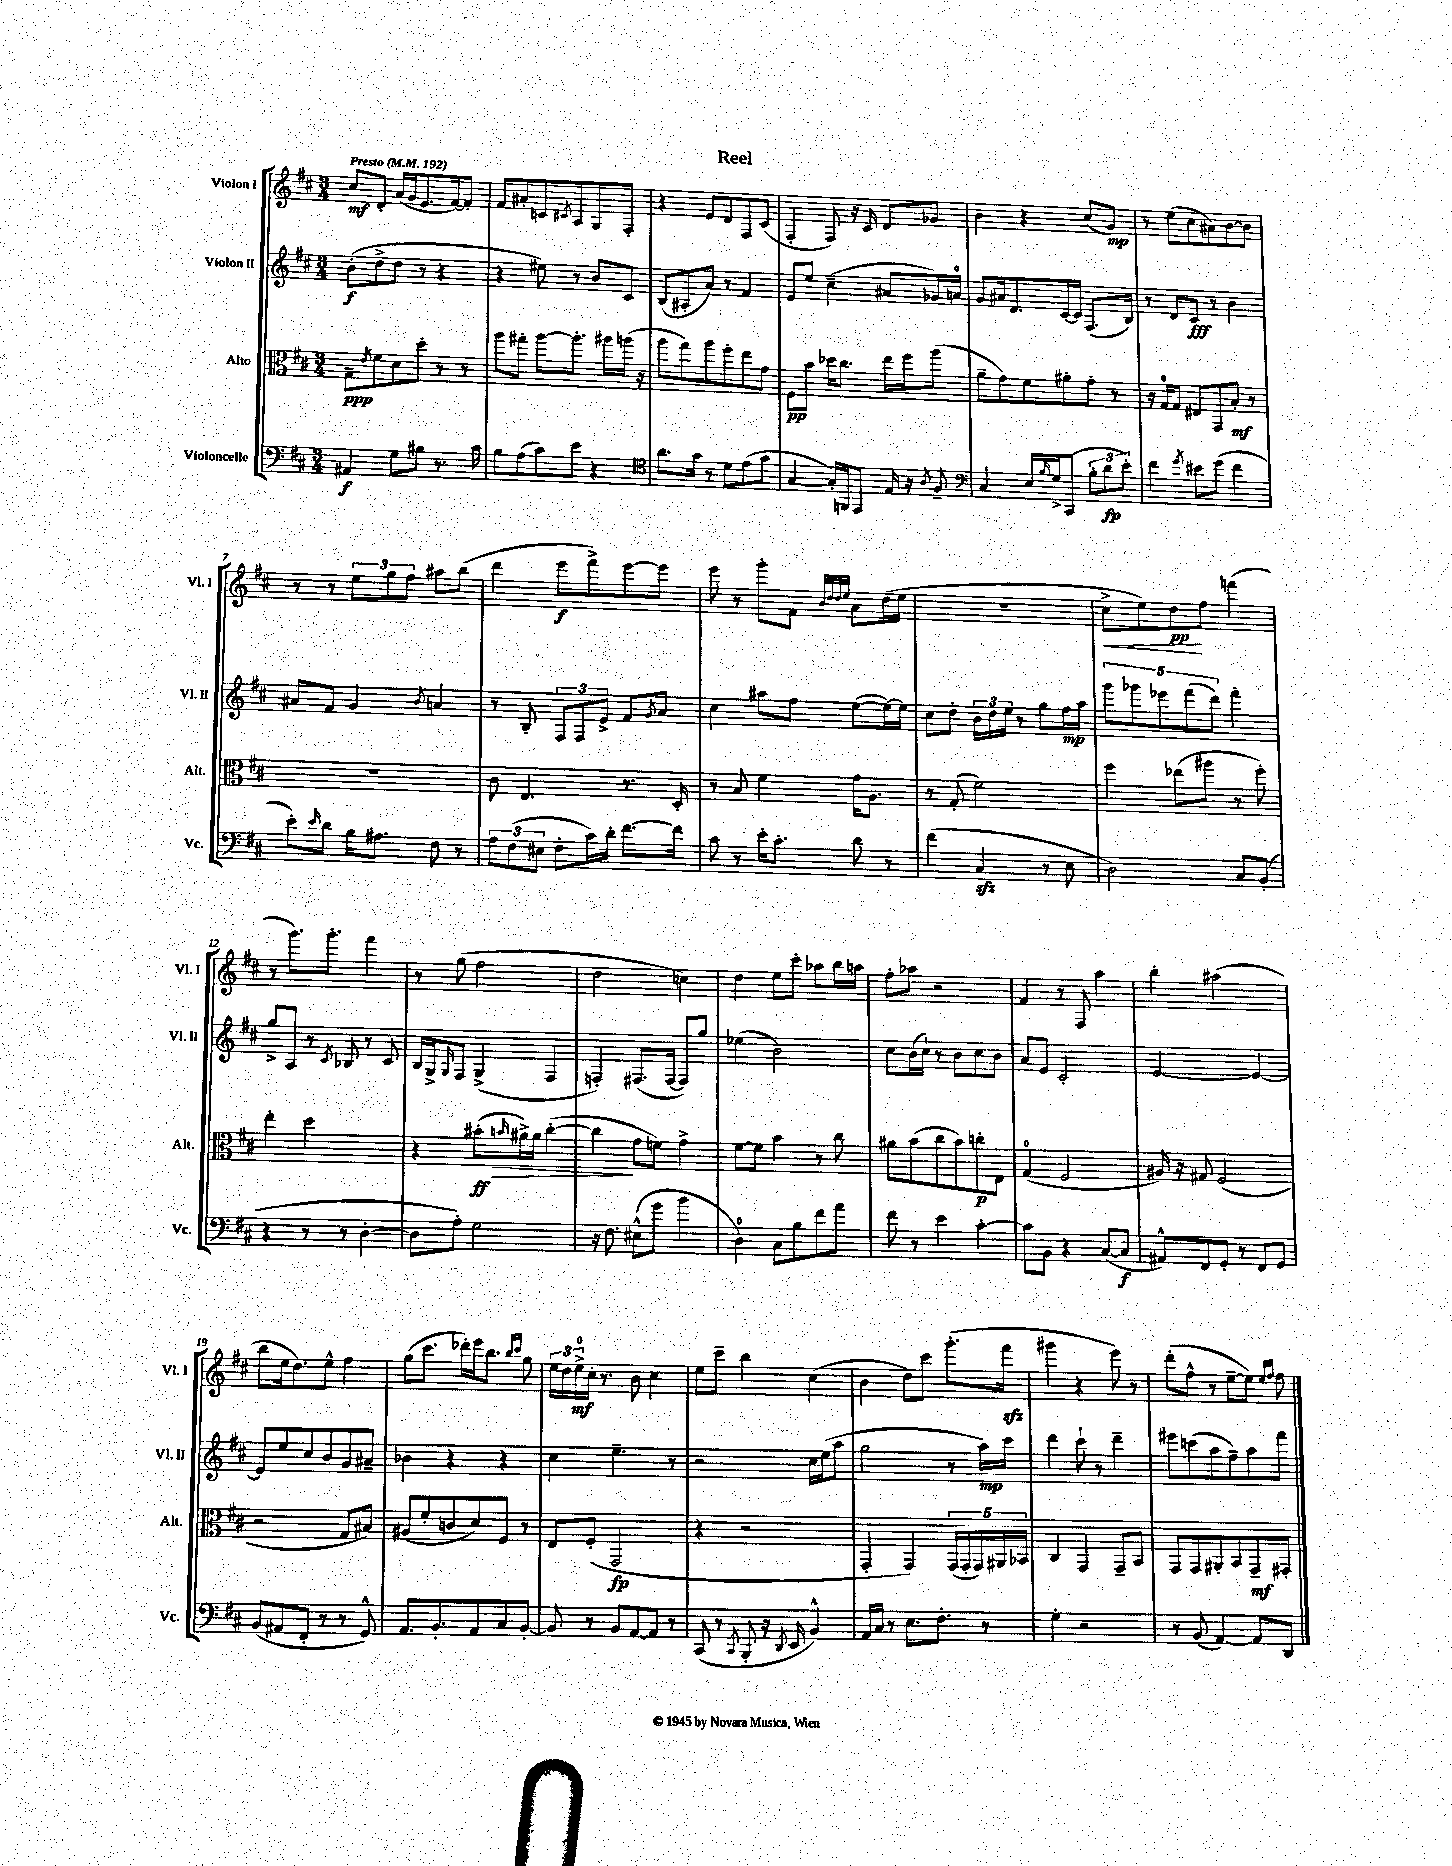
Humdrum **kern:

**kern	**kern	**kern	**kern
*staff4	*staff3	*staff2	*staff1
*clefF4	*clefC3	*clefG2	*clefG2
*k[f#c#]	*k[f#c#]	*k[f#c#]	*k[f#c#]
*M3/4	*M3/4	*M3/4	*M3/4
*MM192	*MM192	*MM192	*MM192
4AA#	8G~	(8b'	8cc#
.	8qe	.	.
.	8f#	8dd^	8d'
8G	8d	8dd	(16a
.	.	.	16g
8B#	8dd'	8r	8.e
8.r	8r	4r	.
.	.	.	[16f#)
.	8r	.	8f#']
16c#	.	.	.
=	=	=	=
8B	8aa	4r	8f#
(8A	8gg#'	.	8a#'
8c#)	[8aa	8ee#)	8c
.	.	.	8qc#
8e	8.aa']	8r	8A
4r	.	8b	8G
.	16aa#	.	.
.	(16aa	8c#	8F#'
.	16r	.	.
=	=	=	=
*clefC4	*	*	*
8.a	8aa	(8B	4r
.	8gg)	8A#'	.
16g	.	.	.
8r	8aa	8a)	8e
8d	8ff#'	8r	8d
(8e	8ee	4f#	8F#
8g	8g	.	(8c#
=	=	=	=
[4G	8F#	8e	4F#'
.	8b	8ee	.
16G'])	16dd-	(4cc#~	8F#)
16FF	8.cc#	.	.
8EE	.	.	16r
.	.	.	16c#
16E	16ee	8a#	8d
16r	16ff#	.	.
8qA	.	.	.
8F#~	(8aa	16g-)	8g-
.	.	16a	.
=	=	=	=
*clefF4	*	*	*
4C#	8a~	8g	4b
.	8g)	16a#	.
.	.	8.d	.
16E	8f#	.	4r
16qqB	.	.	.
16G^	.	.	.
(8CC#	8a#'	[16c#	.
.	.	16c#]	.
12B'	8g'	(8.F#	(8cc#
12d	.	.	.
.	8r	.	8g)
12e')	.	.	.
.	.	16B)	.
=	=	=	=
4f#	16r	8r	8r
.	16G	.	.
.	8G	8d	(8ee
8qg	.	.	.
8e#	8E#	8c#	8cc#
(8g	8GG	8r	8a#)
4f#	8B'	4b	[8b
.	8r	.	8b]
=	=	=	=
8e')	2.r	8a#	8r
16qqe	.	.	.
8d	.	8f#	8r
16B	.	4g	12ee
8.A#	.	.	.
.	.	.	12gg
.	.	.	12ff#
.	.	8qb	.
8F#	.	4a	8aa#
8r	.	.	(8bb
=	=	=	=
12A	8c#	8r	4ddd
(12F#	.	.	.
.	4.E	8B'	.
12E#	.	.	.
8F#'	.	12F#	8eee
.	.	12F#	.
16c#)	.	.	8fff#^)
.	.	12e^	.
16d'	.	.	.
[8.f#	8.r	8f#	[8eee
.	.	8qg	.
.	.	8a	8eee]
16f#]	16D'	.	.
=	=	=	=
8c#	8r	4cc#	8eee
8r	8B	.	8r
16e'	4f#	8aa#	8ggg'
8.c#'	.	.	.
.	.	8ff#	8f#
.	.	.	32qqb
.	.	.	32qqdd
.	.	.	32qqdd
.	.	.	32qqee
8d	16g	([8ee	8a
.	8.A	.	.
8r	.	16ee_)	(16dd
.	.	16ee]	16ee
=	=	=	=
(4f#	8r	8cc#	2.r
.	(8G'	8dd'	.
4C#	2f#)	24b	.
.	.	24dd	.
.	.	24ee	.
.	.	8r	.
8r	.	8gg	.
8E	.	16ff#	.
.	.	16aa	.
=	=	=	=
2D)	4ff#	10ggg	8cc#^
.	.	10ggg-	.
.	.	.	8ee)
.	.	10eee-	.
.	(8ee-	.	8dd
.	.	(10fff#	.
.	8aa#	.	8ff#
.	.	10ddd)	.
8C#	8r	4fff#'	(4fff
(8BB'	8ff#')	.	.
=	=	=	=
4r	4ee'	8gg^	8r
.	.	8A	8.ggg)
8r	2dd	8r	.
.	.	.	8.ggg'
.	.	8qc#	.
8r	.	8B-	.
[4D'	.	8r	4fff#
.	.	8c#	.
=	=	=	=
8D]	4r	16B	8r
.	.	16G^	.
.	.	16qqG	.
8A')	.	8F#	(8gg
2G	(8b#'	(4G^	2ff#
.	16qqb	.	.
.	16a#^)	.	.
.	16a#	.	.
.	([4cc#'	4F#	.
=	=	=	=
16r	4cc#]	4F')	2dd
8.F#	.	.	.
(8E#^^	8g	(8.F#	.
8g	8f)	.	.
.	.	[16F#	.
4b	4g^	8F#])	4cc)
.	.	8gg	.
=	=	=	=
4D)	[8f#	(4ee-	4dd
.	8f#]	.	.
8C#	4b	2b)	8ee
8B	.	.	8ccc#'
8f#	8r	.	8aa-
8a	8cc#	.	16bb
.	.	.	16aa
=	=	=	=
8f#	8a#	8cc#	8ff#'
8r	(8b	(16b	8aa-
.	.	16cc#`)	.
4e	8cc#	8r	2r
.	8b)	8b	.
[4c#'	8cc'	8cc#	.
.	8E	8b	.
=	=	=	=
8c#]	(4G	8a	4f#
8BB	.	8e	.
4r	2F#	2c#'	8r
.	.	.	8F#
([8C#	.	.	4aa
8C#]	.	.	.
=	=	=	=
8AA#^^)	16A#)	[2e	4bb'
.	16r	.	.
8FF#	8G#	.	.
8GG'	(2F#	.	(2aa#
8r	.	.	.
8FF#	.	4e_	.
8GG	.	.	.
=	=	=	=
(8BB	2r	8e]	8bb
8AA#	.	8ee	16ee
.	.	.	8.dd)
8FF#'	.	8cc#	.
8r	.	8b	8ee^^
8r	8G	8g	4ff#
8GG^^)	8B#)	8a#~	.
=	=	=	=
8.AA	(8A#	4b-	(8gg
.	8f#'	.	8.ccc#
8.BB'	.	.	.
.	8c	4r	.
.	.	.	16ddd-')
8AA	8d)	.	16eee
.	.	.	8.bb
8C#	8F#	4r	.
.	.	.	16qqbb
.	.	.	16qqccc#
[8BB'	8r	.	8gg
=	=	=	=
8BB]	8E	4cc#	24ee
.	.	.	24dd
.	.	.	24ee^
8r	(8F#'	.	16cc#'
.	.	.	8.r
8BB	2GG	4.ee~	.
[8AA	.	.	8b
8AA]	.	.	4cc#
8r	.	8r	.
=	=	=	=
(8CC#	4r	2r	8ee
8r	.	.	8ccc#~
8qCC#	.	.	.
8BBB'	2r	.	4bb
16r	.	.	.
8qDD	.	.	.
16EE	.	.	.
4BB^^)	.	16cc#	(4cc#
.	.	(16ee	.
.	.	8aa	.
=	=	=	=
16AA	4GG'	2gg	4b
16C#	.	.	.
8r	.	.	.
8.E	4GG)	.	8dd)
.	.	.	8ccc#
8.F#'	.	.	.
.	(20GG	8r	(8.ggg'
.	20GG'	.	.
.	20GG)	.	.
8r	.	16aa)	.
.	20AA#	.	.
.	.	16ccc#	16fff#
.	20BB-	.	.
=	=	=	=
4G'	4C#	4ddd	4ggg#
2r	4GG	8ccc#`	4r
.	.	8r	.
.	8GG~	4ddd~	8eee)
.	8BB	.	8r
=	=	=	=
8r	8GG	8eee#	(8ddd'
(8BB	8GG	(8ccc	8ff#^^
[4AA)	8AA#'	8aa	8r
.	8BB	8ff#~)	[8ee~
8AA]	8GG~	8aa	8ee])
.	.	.	16qqee
.	.	.	16qqff#
8DD	8GG#'	8fff#	8ff#
==	==	==	==
*-	*-	*-	*-
